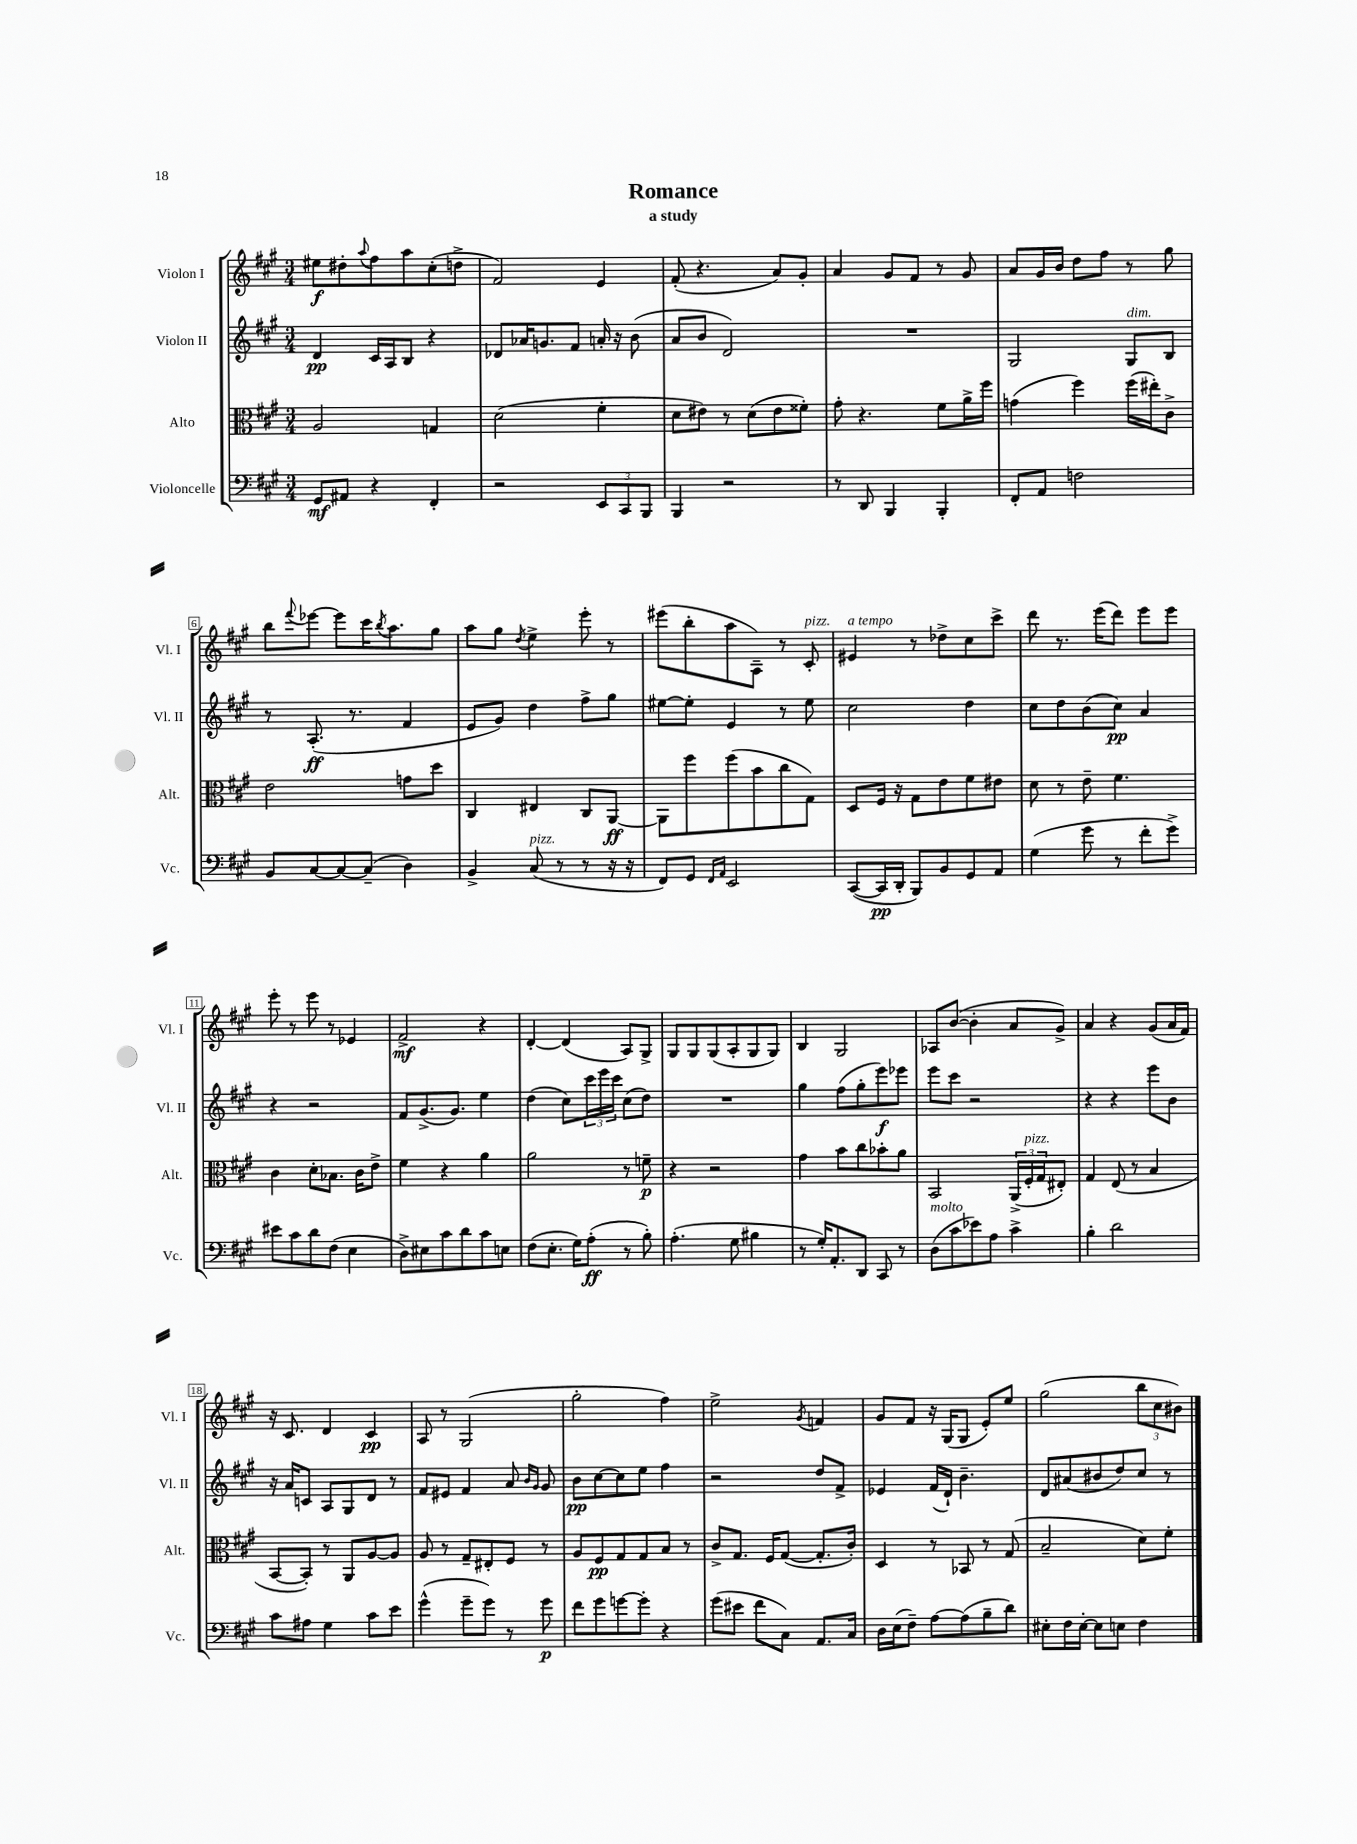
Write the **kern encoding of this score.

**kern	**kern	**kern	**kern
*staff4	*staff3	*staff2	*staff1
*clefF4	*clefC3	*clefG2	*clefG2
*k[f#c#g#]	*k[f#c#g#]	*k[f#c#g#]	*k[f#c#g#]
*M3/4	*M3/4	*M3/4	*M3/4
8GG#	2A	4d	8ee#
8AA#	.	.	8dd#'
.	.	.	8qqaa
4r	.	16c#	8ff#
.	.	16A	.
.	.	8B	8aa
4FF#'	4G	4r	(8cc#'
.	.	.	8dd^
=	=	=	=
2r	(2d	8d-	2f#)
.	.	16a-	.
.	.	8.g	.
.	.	8f#	.
12EE	4f#'	16a'	4e
.	.	16r	.
12CC#	.	.	.
.	.	(8b	.
12BBB	.	.	.
=	=	=	=
4BBB	8d	8a	(8f#'
.	8e#)	8b	4.r
2r	8r	2d)	.
.	(8d	.	.
.	8e#	.	8a)
.	8f##')	.	8g#'
=	=	=	=
8r	8g#'	2.r	4a
8DD	4.r	.	.
4BBB	.	.	8g#
.	.	.	8f#
4BBB'	8f#	.	8r
.	16a^	.	8g#
.	16ff#	.	.
=	=	=	=
8FF#'	(4g	2G#	8a
8AA	.	.	16g#
.	.	.	16b
2F	4ff#)	.	8dd
.	.	.	8ff#
.	(16ff#	8G#	8r
.	16ee#')	.	.
.	8c#^	8B	8gg#
=	=	=	=
8BB	2e	8r	8bb
.	.	.	8qqfff#
[8C#	.	(8.A'	[8eee-
8C#_	.	.	8eee-]
.	.	8.r	.
(8C#~]	.	.	16ccc#
.	.	.	8qbb
.	.	.	8.aa
4D)	8g	4f#	.
.	8dd	.	8gg#
=	=	=	=
4BB^	4C#	8e	8aa
.	.	8g#)	8gg#
.	.	.	8qdd
(8C#	4E#	4dd	4ee^
8r	.	.	.
8r	8C#	8ff#^	8eee'
16r	[8AA	8gg#	8r
16r	.	.	.
=	=	=	=
8FF#)	8AA]	[8ee#	(8eee#
8GG#	8ff#	8ee#']	8bb'
16qqFF#	.	.	.
16qqAA	.	.	.
2EE	(8ff#	4e	8aa
.	8b	.	8A~)
.	8cc#	8r	8r
.	8G#)	8ee#	8c#'
=	=	=	=
([8CC#	8D	2cc#	4e#
16CC#]	16F#	.	.
16DD'	16r	.	.
8BBB)	8G#	.	8r
8BB	8e	.	8dd-^
8GG#	8f#	4dd	8cc#
8AA	8e#	.	8ccc#^
=	=	=	=
(4G#	8d	8cc#	8ddd
.	8r	8dd	8.r
8g#	8e~	(8b	.
.	.	.	(16eee
8r	4.f#	8cc#)	8ddd)
8f#'	.	4a	8eee
8g#^)	.	.	8eee
=	=	=	=
8e#	4c#	4r	8eee'
8c#	.	.	8r
8d	8d'	2r	8eee
(8F#	8.B-	.	8r
4E	.	.	4e-
.	16c#	.	.
.	8e^	.	.
=	=	=	=
8D^)	4f#	8f#	2f#^
8E#	.	(8.g#^	.
8c#	4r	.	.
.	.	8.g#)	.
8d	.	.	.
8c#	4a	4ee	4r
8E	.	.	.
=	=	=	=
(8F#	2a	(4dd	[4d'
8.E'	.	.	.
.	.	8cc#)	(4d]
16G#)	.	.	.
(8A'	.	24ccc#	.
.	.	24eee	.
.	.	24ccc#	.
8r	8r	(8cc#	8A)
8B')	8f~	8dd)	8G#^
=	=	=	=
(4.A'	4r	2.r	8G#
.	.	.	8G#
.	2r	.	(8G#
8G#	.	.	8A'
4B#	.	.	8G#
.	.	.	8G#)
=	=	=	=
8r	4g#	4gg#	4B
16G#')	.	.	.
8.AA'	.	.	.
.	8b	(8ff#	2G#
8DD	8cc#	8gg#'	.
8CC#	8b-'	8eee)	.
8r	8a	8eee-	.
=	=	=	=
(8D	2BB	8eee	8A-
8c#	.	8ccc#	([8b
8e-)	.	2r	4b']
8A	.	.	.
4c#^	(24AA^	.	8a
.	24F#'	.	.
.	24G#	.	.
.	8E#')	.	8g#^)
=	=	=	=
4B'	4G#	4r	4a
2d	(8E	4r	4r
.	8r	.	.
.	4B	8eee	(8g#
.	.	8b	16a
.	.	.	16f#)
=	=	=	=
8c#	[8BB	16r	16r
.	.	16a	8.c#
8A#	8BB'])	8c	.
4G#	8r	8A	4d
.	8AA	8G#	.
8c#	[8A	8d	4c#
8e	8A]	8r	.
=	=	=	=
(4g#^^	8A	8f#	8A
.	8r	8e#	8r
8g#~	8G#~	4f#	(2G#
8g#)	8E#'	.	.
8r	8F#	8a	.
.	.	16qqb	.
.	.	16qqg#	.
8g#	8r	8g#	.
=	=	=	=
8f#	8A	8b	2gg#'
8g#	8F#	[8cc#	.
[8g	8G#	8cc#]	.
8g']	8G#	8ee	.
4r	8B	4ff#	4ff#)
.	8r	.	.
=	=	=	=
(8g#	8c#^	2r	2ee^
8e#	8.G#	.	.
8f#	.	.	.
.	16F#	.	.
8C#)	([8G#	.	.
.	.	.	8qg#
8.AA	8.G#']	8dd	4f
.	.	8f#^	.
16C#	16c#')	.	.
=	=	=	=
16D	4D	4e-	8g#
(16E	.	.	.
8F#~)	.	.	8f#
[8A	8r	(16f#	16r
.	.	16d`)	(16G#
(8A]	8BB-	4.b~	8G#
8B~	8r	.	8e')
8d)	(8G#	.	8ee
=	=	=	=
8E#'	2B~	8d	(2gg#
16F#	.	(8a#	.
[16E#'	.	.	.
8E#]	.	8b#	.
8E	.	8dd)	.
4F#	8d)	8cc#	12bb
.	.	.	12cc#
.	8f#'	8r	.
.	.	.	12b#)
==	==	==	==
*-	*-	*-	*-
